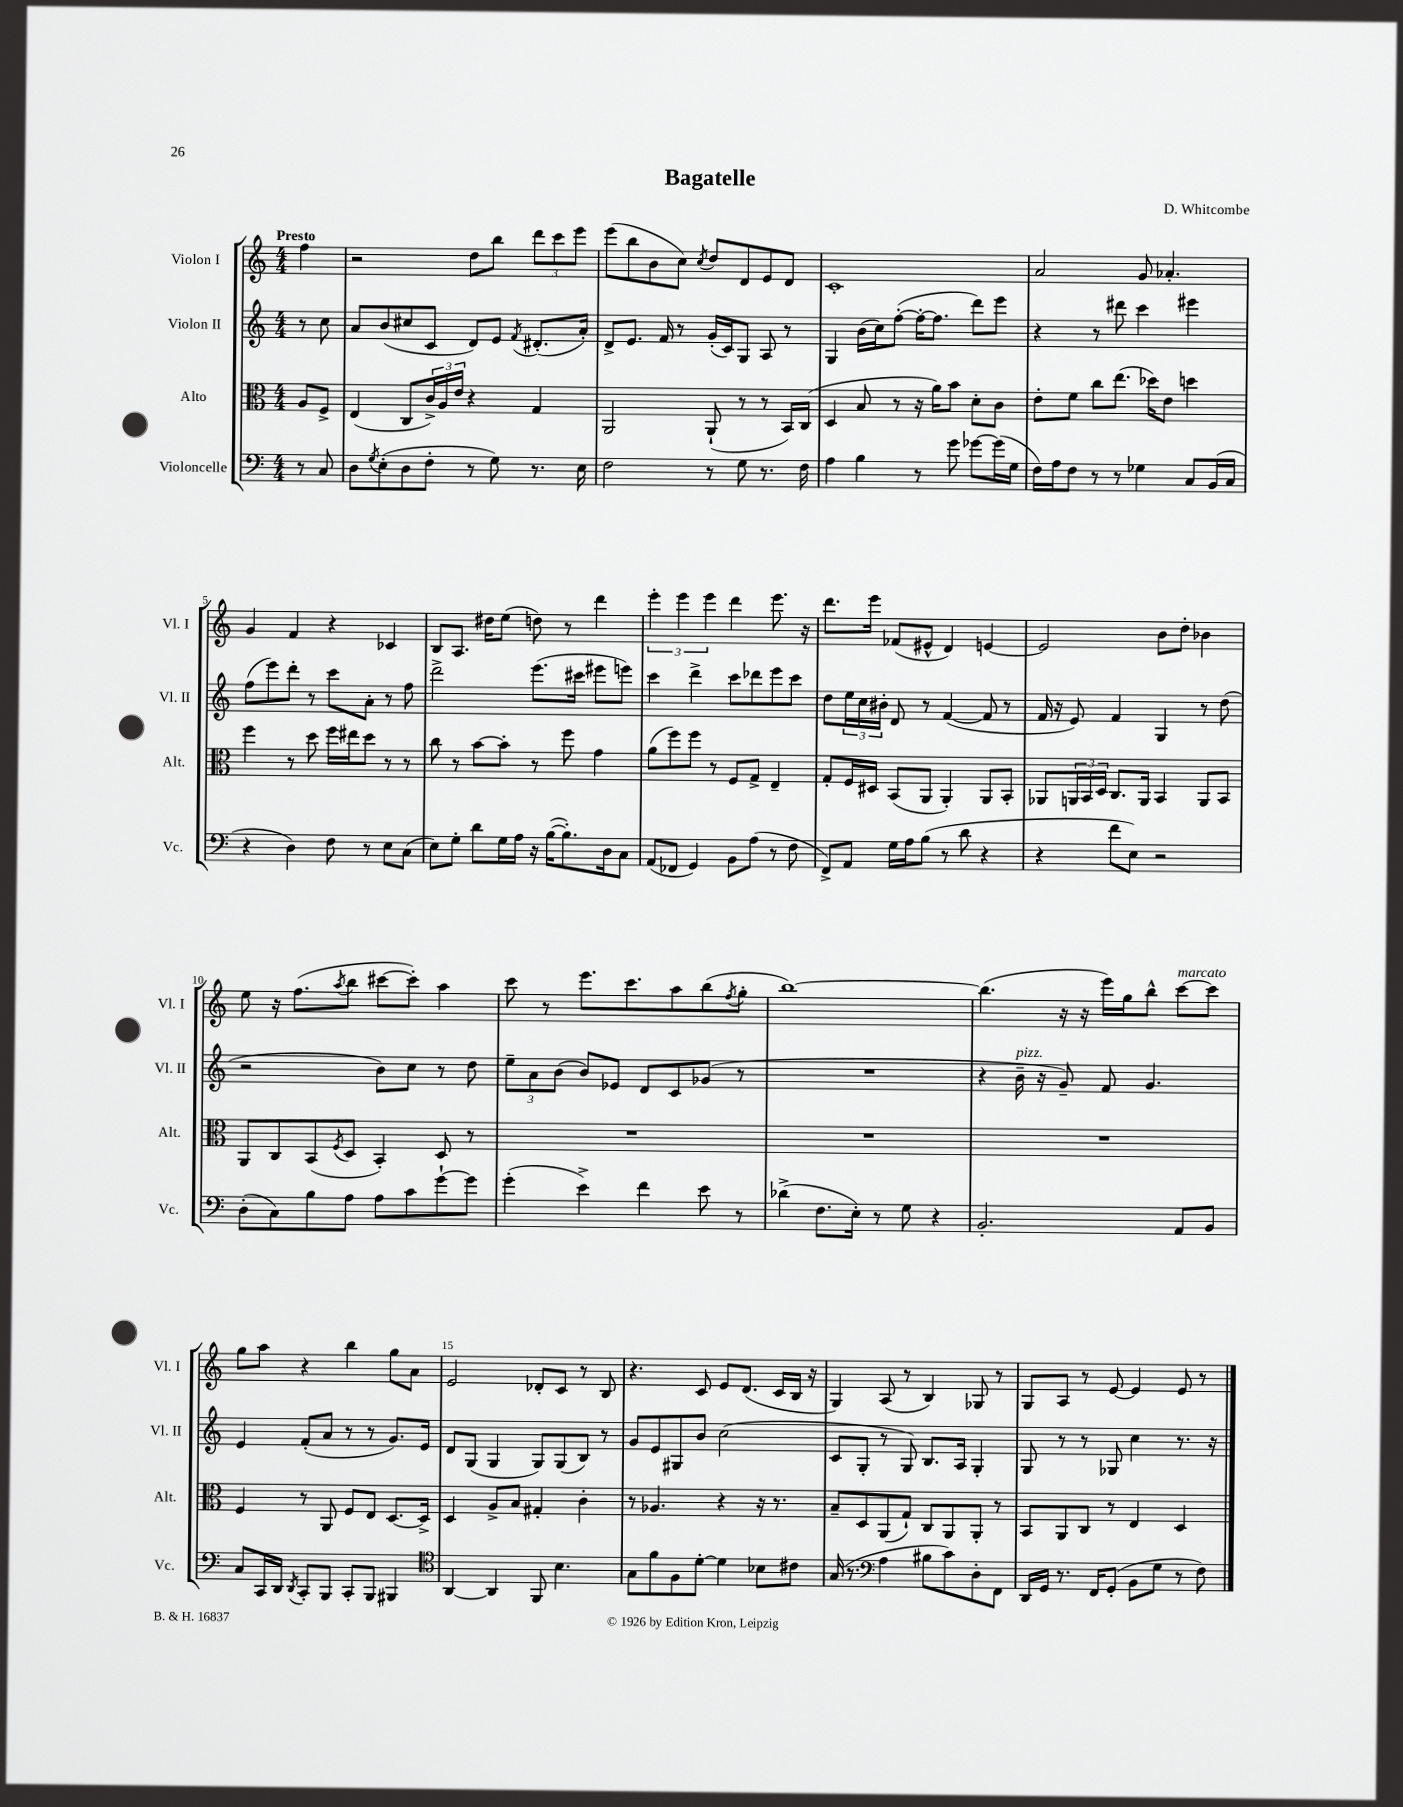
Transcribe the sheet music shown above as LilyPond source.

\header { title = "Bagatelle" composer = "D. Whitcombe" }
<<
\new StaffGroup <<
\new Staff = "s0" \with { instrumentName = "Violon I" shortInstrumentName = "Vl. I" } {
    \clef treble \key c \major \numericTimeSignature \time 4/4 \partial 4 \tempo "Presto"
    f''4 |
    r2 d''8 b''8 \tuplet 3/2 { d'''8 c'''8 e'''8 } |
    e'''8( b''8 b'8 c''8) \acciaccatura { c''8 } d''8 d'8 e'8 d'8 |
    c'1-. |
    a'2 g'8 aes'4.-. |
    g'4 f'4 r4 ces'4 |
    b8 a8. dis''16 e''8( d''8) r8 d'''4 |
    \tuplet 3/2 { e'''4-. e'''4 e'''4 } d'''4 e'''8. r16 |
    d'''8. e'''16 fes'8( eis'8-^ d'4) e'4~ |
    e'2 b'8 d''8-. bes'4 |
    e''8 r16 f''8.( \acciaccatura { a''8 } b''8 cis'''8~ cis'''8-.) a''4 |
    c'''8 r8 e'''8. c'''8. a''8 b''8( \acciaccatura { f''8 } g''8-. |
    b''1~) |
    b''4.( r16 r16 e'''16) g''16 b''8-^ c'''8~^\markup { \italic "marcato" } c'''8 |
    g''8 a''8 r4 b''4 g''8 a'8 |
    e'2 des'8-. c'8 r8 b8 |
    r4. c'8 e'8 d'8.( c'16 b16 r16 |
    g4) a8( r8 b4) ges8 r8 |
    g8 a8 r8 e'8~ e'4 e'8 r8 \bar "|." |
}
\new Staff = "s1" \with { instrumentName = "Violon II" shortInstrumentName = "Vl. II" } {
    \clef treble \key c \major \numericTimeSignature \time 4/4 \partial 4
    r8 c''8 |
    a'8 b'8( cis''8 c'8 d'8) e'8 \acciaccatura { f'8 } dis'8.-.( a'16-.) |
    d'8-> e'8. f'16 r8 g'16-.( c'16) g8 a8 r8 |
    g4 b'16( c''16) f''8~-.( f''16~-. f''8. d'''8) e'''8 |
    r4 r8 dis'''8 c'''4 eis'''4 |
    f''8( e'''8) d'''8-. r8 c'''8 a'8-. r8 f''8 |
    d'''2-> e'''8.( cis'''16 eis'''8 e'''8) |
    c'''4 d'''4-> c'''8 des'''8 e'''8 c'''8 |
    d''8 \tuplet 3/2 { e''16 c''16 bis'16-. } d'8 r8 f'4~( f'8 r8 |
    f'16 r16 e'8) f'4 g4 r8 d''8( |
    r2 b'8) c''8 r8 d''8 |
    \tuplet 3/2 { e''8-- a'8 b'8( } b'8) ees'8 d'8 c'8 ges'8( r8 |
    R1 |
    r4 b'16--^\markup { \italic "pizz." } r16 g'8--) f'8 g'4. |
    e'4 f'8-.( a'8 r8 r8 g'8.) e'16 |
    d'8 g8( g4 g8) g8( b8) r8 |
    g'8 e'8 gis8 b'8 c''2( |
    c'8 g8-. r8 g8) b8. a16 g4-. |
    g8 r8 r8 ges8 c''4 r8. r16 \bar "|." |
}
\new Staff = "s2" \with { instrumentName = "Alto" shortInstrumentName = "Alt." } {
    \clef alto \key c \major \numericTimeSignature \time 4/4 \partial 4
    a8 f8-> |
    e4( c8 \tuplet 3/2 { c'16->) a16 e'16 } r4 g4 |
    a,2 a,8-!( r8 r8 b,16) c16( |
    d4 b8 r8 r16 a'16) b'8 d'8-. c'8 |
    e'8-. f'8 c''8 e''8.( des''16) e'8 d''4 |
    f''4 r8 d''8 f''16 eis''16 d''8 r8 r8 |
    c''8 r8 b'8~ b'8-. r8 f''8 g'4 |
    a'8( f''8) f''8 r8 f8 g8-> e4-- |
    g8-. f16 dis16 b,8( a,8 a,4-.) a,8 b,8-. |
    aes,8 \tuplet 3/2 { a,16 b,16 d16 } c8. a,16 b,4 a,8 b,8 |
    a,8 c8 b,8( \acciaccatura { f8 } d8 b,4-.) d8 r8 |
    R1 |
    R1 |
    R1 |
    f4 r8 a,8 f8 e8 d8.~ d16-> |
    d4 a8-> b8 gis4-. c'4-. |
    r8 aes4. r4 r16 r8. |
    b8-- d8 a,8( g8-!) c8 a,8 a,8-. r8 |
    b,8 a,8 c8 r8 e4 d4 \bar "|." |
}
\new Staff = "s3" \with { instrumentName = "Violoncelle" shortInstrumentName = "Vc." } {
    \clef bass \key c \major \numericTimeSignature \time 4/4 \partial 4
    r8 c8 |
    d8 \acciaccatura { g8 } e8-.( d8 f8-. r8 g8) r8. e16 |
    f2 r8 g8 r8. f16 |
    a4 b4 r8 g'8 ges'8~ ges'16( g16 |
    f16) a16 f8 r8 r8 ges4 c8 b,16( c16 |
    r4 d4) f8 r8 e8 c8( |
    e8) g8-. d'8 g16 a16 r16 b16~( b8.-.) d16 c8 |
    a,8( fes,8 g,4) b,8 a8( r8 f8 |
    f,8->) a,8 g16 a16 b8( r8 d'8 r4 |
    r4 f'8 e8) r2 |
    d8-.( c8) b8 a8 a8 c'8 g'8~-! g'8 |
    g'4-.( e'4->) f'4 e'8 r8 |
    des'4->( f8. e16-.) r8 g8 r4 |
    b,2.-. a,8 b,8 |
    c8 c,16 d,16 \acciaccatura { d,8 } c,8-. b,,8 c,8-. b,,8 bis,,4 |
    \clef tenor a,4~ a,4 f,8 b4. |
    g8 f'8 f8 d'8~-. d'4 bes8 cis'8 |
    g16( r8. \clef bass a4 bis8 c'8) d8-. f,8 |
    d,16 g,16 r8. f,16 g,8-.( b,8 g8 r8 f8) \bar "|." |
}
>>
>>
\layout { \context { \Score \override BarNumber.break-visibility = ##(#f #t #t) barNumberVisibility = #(every-nth-bar-number-visible 5) } }
